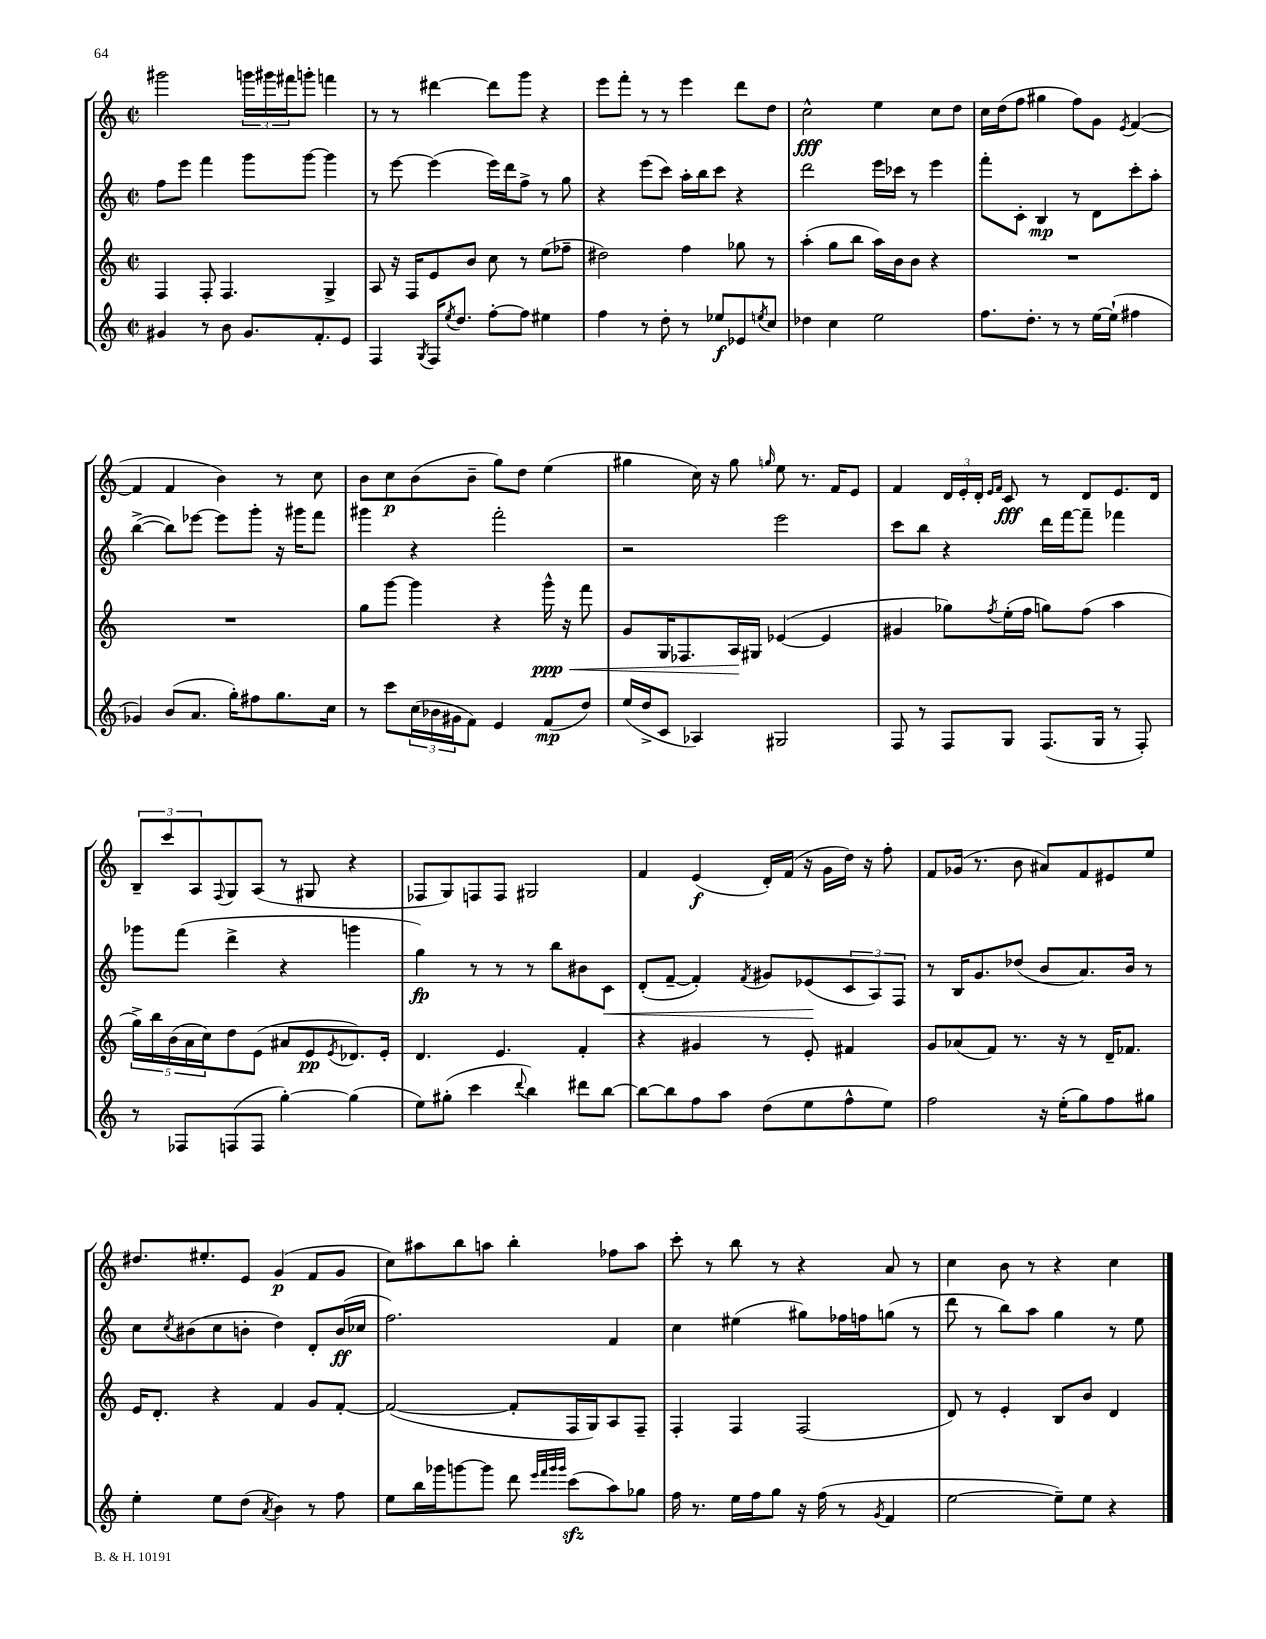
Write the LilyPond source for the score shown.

<<
\new StaffGroup <<
\new Staff = "s0" {
    \clef treble \key c \major \defaultTimeSignature \time 2/2
    gis'''2 \tuplet 3/2 { g'''16 gis'''16 fis'''16 } g'''8-. f'''4 |
    r8 r8 dis'''4~ dis'''8 g'''8 r4 |
    e'''8 f'''8-. r8 r8 e'''4 d'''8 d''8 |
    c''2-^\fff e''4 c''8 d''8 |
    c''16 d''16( f''8 gis''4 f''8) g'8 \acciaccatura { e'8 } f'4~( |
    f'4 f'4 b'4) r8 c''8 |
    b'8 c''8\p b'8( b'8-- g''8) d''8 e''4( |
    gis''4 c''16) r16 gis''8 \grace { g''16 } e''8 r8. f'16 e'8 |
    f'4 \tuplet 3/2 { d'16 e'16-. d'16-. } \grace { e'16 f'16 } c'8\fff r8 d'8 e'8. d'16 |
    \tuplet 3/2 { b8-- c'''8 a8 } \appoggiatura { f8 } g8 a8( r8 gis8 r4 |
    fes8 g8) f8 f8 gis2 |
    f'4 e'4\f( d'16-.) f'16( r16 g'16 d''16) r16 f''8-. |
    f'8 ges'16( r8. b'8 ais'8) f'8 eis'8 e''8 |
    dis''8. eis''8.-. e'8 g'4\p( f'8 g'8 |
    c''8) ais''8 b''8 a''8 b''4-. fes''8 a''8 |
    c'''8-. r8 b''8 r8 r4 a'8 r8 |
    c''4 b'8 r8 r4 c''4 \bar "|." |
}
\new Staff = "s1" {
    \clef treble \key c \major \defaultTimeSignature \time 2/2
    f''8 e'''8 f'''4 g'''8 g'''8~ g'''4 |
    r8 e'''8~ e'''4( e'''16) d'''16 f''8-> r8 g''8 |
    r4 e'''8( c'''8) a''16-. b''16 c'''8 r4 |
    d'''2 e'''16 ces'''16 r8 e'''4 |
    f'''8-. c'8-. b4\mp r8 d'8 c'''8-. a''8-. |
    b''4~->( b''8) ees'''8~ ees'''8 g'''8-. r16 gis'''16 f'''8 |
    gis'''4 r4 f'''2-. |
    r2 e'''2 |
    c'''8 b''8 r4 d'''16 f'''16~ f'''8-- fes'''4 |
    ges'''8 f'''8( d'''4-> r4 g'''4 |
    g''4\fp) r8 r8 r8 b''8 bis'8 c'8\< |
    d'8-.( f'8~-- f'4-.) \acciaccatura { f'8 } gis'8 ees'8\!( \tuplet 3/2 { c'8 a8) f8 } |
    r8 b16 g'8. des''8( b'8 a'8.) b'16 r8 |
    c''8 \acciaccatura { c''8 } bis'8( c''8 b'8-. d''4) d'8-. b'16\ff( ces''16 |
    f''2.) f'4 |
    c''4 eis''4( gis''8) fes''16 f''16 g''8( r8 |
    d'''8 r8 b''8) a''8 g''4 r8 e''8 \bar "|." |
}
\new Staff = "s2" {
    \clef treble \key c \major \defaultTimeSignature \time 2/2
    f4 f8-. f4. g4-> |
    a8 r16 f16 e'8 b'8 c''8 r8 e''8( fes''8-- |
    dis''2) f''4 ges''8 r8 |
    a''4-.( g''8 b''8 a''16) b'16 b'8 r4 |
    R1 |
    R1 |
    g''8 g'''8~ g'''4 r4 g'''16-^\ppp\< r16 f'''8 |
    g'8 g16 fes8. a16\! gis16 ees'4~( ees'4 |
    gis'4 ges''8) \acciaccatura { f''8 } e''16-.( f''16 g''8) f''8( a''4 |
    \tuplet 5/4 { g''16->) b''16 b'16( a'16 c''16) } d''8 e'8( ais'8 e'8\pp \acciaccatura { e'8 } des'8.) e'16-. |
    d'4. e'4. f'4-. |
    r4 gis'4 r8 e'8-. fis'4 |
    g'8 aes'8( f'8) r8. r16 r8 d'16-- fes'8. |
    e'16 d'8.-. r4 f'4 g'8 f'8~-. |
    f'2~( f'8-. f16 g16) a8 f8-- |
    f4-. f4 f2( |
    d'8) r8 e'4-. b8 b'8 d'4 \bar "|." |
}
\new Staff = "s3" {
    \clef treble \key c \major \defaultTimeSignature \time 2/2
    gis'4 r8 b'8 gis'8. f'8.-. e'8 |
    f4 \acciaccatura { g8 } f16 \acciaccatura { e''8 } d''8. f''8~-. f''8 eis''4 |
    f''4 r8 d''8-. r8 ees''8\f ees'8 \acciaccatura { e''8 } c''8 |
    des''4 c''4 e''2 |
    f''8. d''8.-. r8 r8 e''16~ e''16-!( fis''4 |
    ges'4) b'8( a'8. g''16-.) fis''8 g''8. c''16 |
    r8 c'''8 \tuplet 3/2 { c''16( bes'16 gis'16 } f'8) e'4 f'8\mp( d''8) |
    e''16( d''16-> c'8 aes4) gis2 |
    f8 r8 f8 g8 f8.( g16 r8 f8-.) |
    r8 fes8 f8( f8 g''4~-.) g''4( |
    e''8) gis''8-.( c'''4 \appoggiatura { d'''8 } b''4) dis'''8 b''8~ |
    b''8~ b''8 f''8 a''8 d''8( e''8 f''8-^ e''8) |
    f''2 r16 e''16-.( g''8) f''8 gis''8 |
    e''4-. e''8 d''8( \acciaccatura { a'8 } b'4) r8 f''8 |
    e''8 b''16 ges'''16 g'''8~ g'''8 d'''8 \grace { e'''32 f'''32 g'''32 g'''32 } c'''8\sfz( a''8) ges''8 |
    f''16 r8. e''16 f''16 g''8 r16 f''16( r8 \acciaccatura { g'8 } f'4 |
    e''2~ e''8--) e''8 r4 \bar "|." |
}
>>
>>
\layout { \context { \Score \remove "Bar_number_engraver" } }
